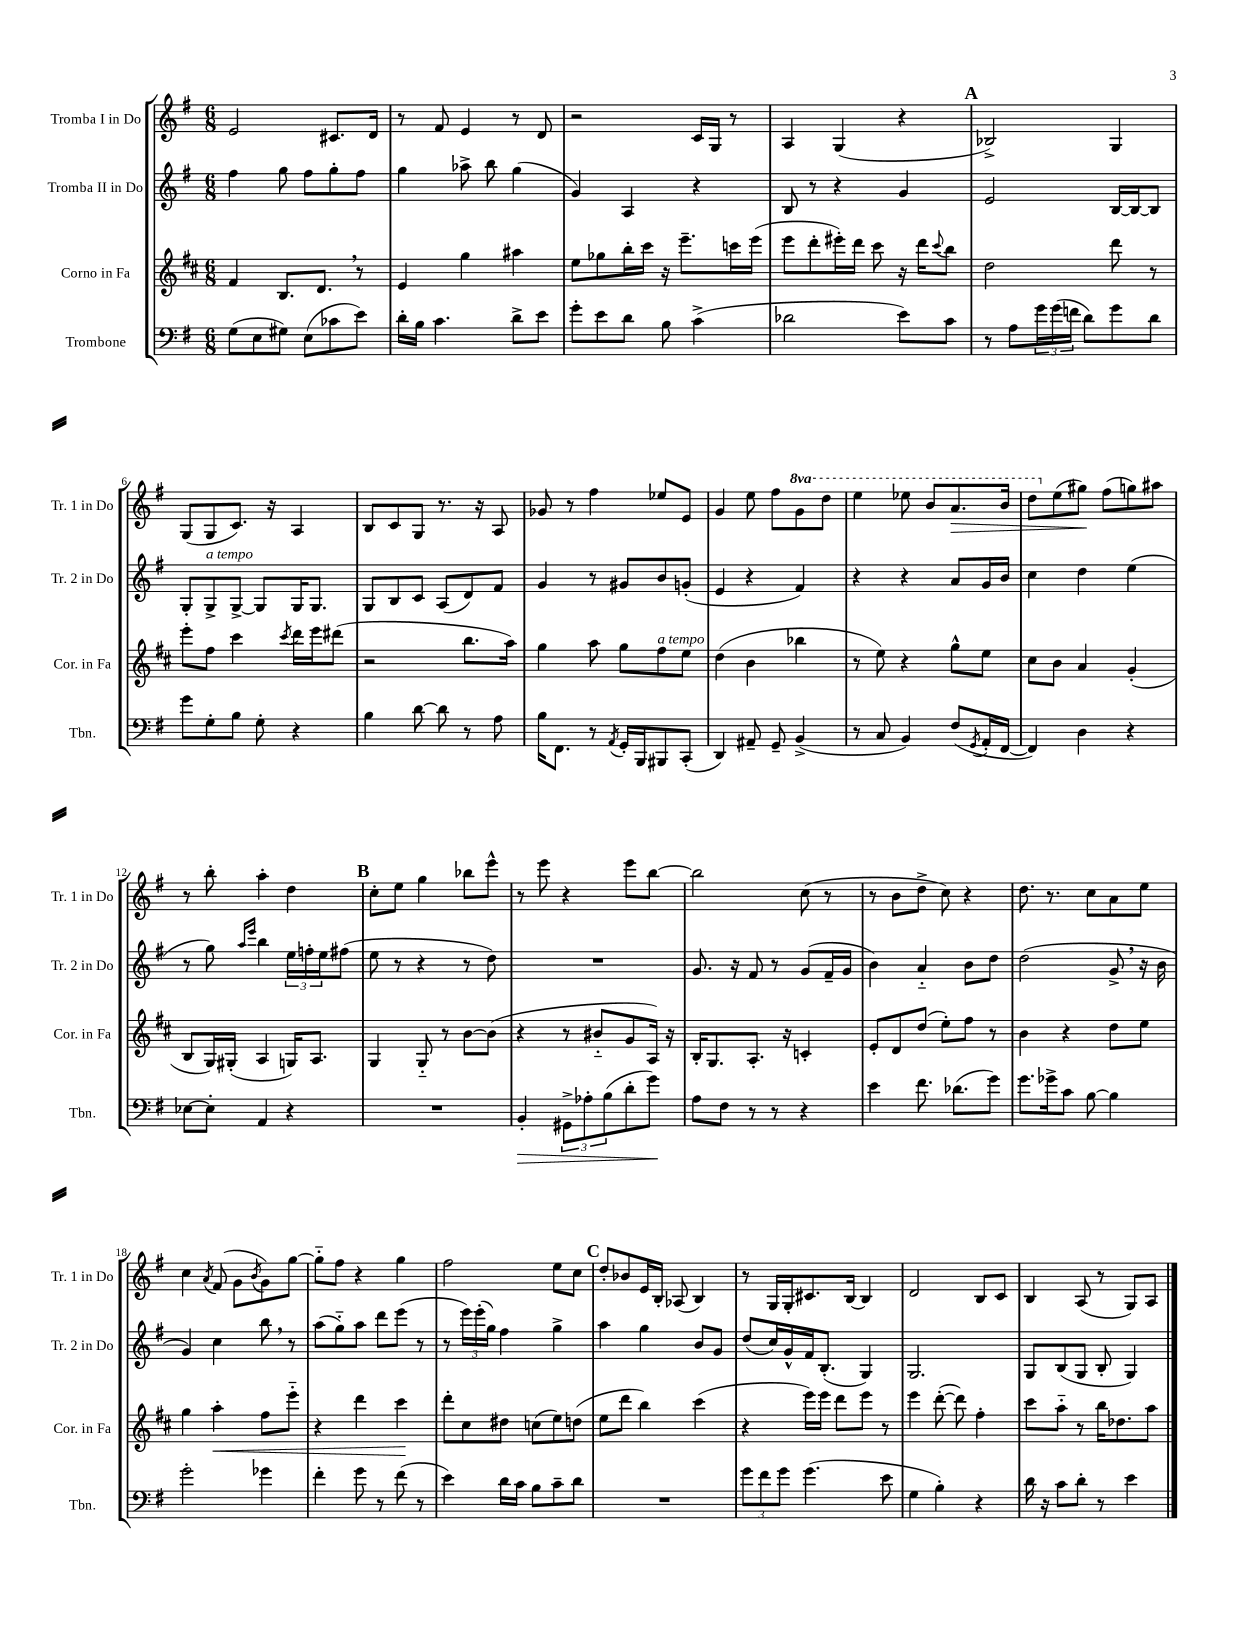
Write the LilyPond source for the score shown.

<<
\new StaffGroup <<
\new Staff = "s0" \with { instrumentName = "Tromba I in Do" shortInstrumentName = "Tr. 1 in Do" } {
    \clef treble \key g \major \numericTimeSignature \time 6/8 \set Staff.ottavationMarkups = #ottavation-simple-ordinals
    e'2 cis'8. d'16 |
    r8 fis'8 e'4 r8 d'8 |
    r2 c'16 g16 r8 |
    a4 g4( r4 |
    \mark \markup { \bold "A" } bes2->) g4 |
    g8( g8 c'8.) r16 a4 |
    b8 c'8 g8 r8. r16 a8 |
    ges'8 r8 fis''4 ees''8 e'8 |
    g'4 e''8 fis''8 \ottava #1 g''8 d'''8 |
    e'''4 ees'''8 b''8 a''8.\> b''16 |
    d'''8 \ottava #0 e''8( gis''8\!) fis''8( g''8) ais''8 |
    r8 b''8-. a''4-. d''4 |
    \mark \markup { \bold "B" } c''8-. e''8 g''4 bes''8 e'''8-^ |
    r8 e'''8 r4 e'''8 b''8~ |
    b''2 c''8( r8 |
    r8 b'8 d''8-> c''8) r4 |
    d''8. r8. c''8 a'8 e''8 |
    c''4 \acciaccatura { a'8 } fis'8( g'8 \acciaccatura { b'8 } g'8) g''8~ |
    g''8-_ fis''8 r4 g''4 |
    fis''2 e''8 c''8 |
    \mark \markup { \bold "C" } d''8-. bes'8 e'16 b16-. aes8( b4) |
    r8 g16 g16-. cis'8. b16~ b4 |
    d'2 b8 c'8 |
    b4 a8( r8 g8) a8 \bar "|." |
}
\new Staff = "s1" \with { instrumentName = "Tromba II in Do" shortInstrumentName = "Tr. 2 in Do" } {
    \clef treble \key g \major \numericTimeSignature \time 6/8
    fis''4 g''8 fis''8 g''8-. fis''8 |
    g''4 aes''8-> b''8 g''4( |
    g'4) a4 r4 |
    b8 r8 r4 g'4 |
    \mark \markup { \bold "A" } e'2 b16~ b16~ b8 |
    g8-. g8->^\markup { \italic "a tempo" } g8~-> g8 g16 g8. |
    g8 b8 c'8 a8( d'8) fis'8 |
    g'4 r8 gis'8 b'8 g'8-.( |
    e'4 r4 fis'4) |
    r4 r4 a'8 g'16 b'16 |
    c''4 d''4 e''4( |
    r8 g''8) \grace { a''16 e'''16 } b''4 \tuplet 3/2 { e''16 f''16-. e''16 } fis''8( |
    \mark \markup { \bold "B" } e''8 r8 r4 r8 d''8) |
    R2. |
    g'8. r16 fis'8 r8 g'8( fis'16-- g'16 |
    b'4) a'4-_ b'8 d''8 |
    d''2( g'8-> \breathe r16 b'16 |
    g'4) c''4 b''8 \breathe r8 |
    a''8( g''8-_) a''8 d'''8 e'''8( r8 |
    r8 \tuplet 3/2 { e'''16) e'''16-.( g''16) } fis''4 g''4-> |
    \mark \markup { \bold "C" } a''4 g''4 b'8 g'8 |
    d''8( c''16) g'16-^ fis'16 b8.-.( g4) |
    g2. |
    g8 b8( g8 b8-. g4) \bar "|." |
}
\new Staff = "s2" \with { instrumentName = "Corno in Fa" shortInstrumentName = "Cor. in Fa" } {
    \clef treble \key d \major \numericTimeSignature \time 6/8
    fis'4 b8. d'8. \breathe r8 |
    e'4 g''4 ais''4 |
    e''8 ges''8 b''16-. cis'''16 r16 e'''8.-- c'''16 e'''16( |
    e'''8 d'''8-. eis'''16-.) d'''16 cis'''8 r16 d'''16 \appoggiatura { cis'''8 } b''8 |
    \mark \markup { \bold "A" } d''2 d'''8 r8 |
    e'''8-. fis''8 cis'''4 \acciaccatura { cis'''8 } d'''16 e'''16 dis'''8( |
    r2 b''8. a''16) |
    g''4 a''8 g''8 fis''8^\markup { \italic "a tempo" } e''8 |
    d''4( b'4 bes''4 |
    r8 e''8) r4 g''8-^ e''8 |
    cis''8 b'8 a'4 g'4-.( |
    b8 g16) gis16-.( a4 g16) a8. |
    \mark \markup { \bold "B" } g4 g8-_ r8 b'8~ b'8( |
    r4 r8 bis'8-_ g'8 a16) r16 |
    b16-. g8. a8.-. r16 c'4-. |
    e'8-. d'8 d''8( e''8-.) fis''8 r8 |
    b'4 r4 d''8 e''8 |
    g''4 a''4-.\< fis''8 e'''8-_ |
    r4 d'''4 cis'''4\! |
    d'''8-. cis''8 dis''8 c''8( e''8) d''8( |
    \mark \markup { \bold "C" } e''8 d'''8 b''4) cis'''4( |
    r4 e'''16) e'''16 d'''8 e'''8 r8 |
    e'''4 d'''8~-.( d'''8) fis''4-. |
    cis'''8 a''8-_ r8 b''16 des''8. a''8 \bar "|." |
}
\new Staff = "s3" \with { instrumentName = "Trombone" shortInstrumentName = "Tbn." } {
    \clef bass \key g \major \numericTimeSignature \time 6/8
    g8( e8 gis8) e8( ces'8 e'8) |
    d'16-. b16 c'4. d'8-> e'8 |
    g'8-. e'8 d'8 b8 c'4->( |
    des'2 e'8) c'8 |
    \mark \markup { \bold "A" } r8 a8 \tuplet 3/2 { g'16 g'16( f'16 } d'8) g'8 d'8 |
    g'8 g8-. b8 g8-. r4 |
    b4 d'8~ d'8 r8 a8 |
    b16 fis,8. r8 \acciaccatura { a,8 } g,16-. b,,16 bis,,8 c,8-.( |
    d,4) ais,8-- g,8-- b,4->( |
    r8 c8 b,4) fis8( \acciaccatura { g,8 } a,16-. fis,16~ |
    fis,4) d4 r4 |
    ees8~ ees8-. a,4 r4 |
    \mark \markup { \bold "B" } R2. |
    b,4-.\> \tuplet 3/2 { gis,8-> aes8-. b8( } d'8-. g'8\!) |
    a8 fis8 r8 r8 r4 |
    e'4 fis'8. des'8.( g'8) |
    g'8. ges'16-> c'8 b8~ b4 |
    g'2-. ges'4 |
    fis'4-. g'8 r8 fis'8( r8 |
    e'4) d'16 c'16 b8 c'8-- d'8 |
    \mark \markup { \bold "C" } R2. |
    \tuplet 3/2 { g'8 fis'8 g'8 } g'4.( e'8 |
    g4 b4-.) r4 |
    d'16 r16 c'8 d'8-. r8 e'4 \bar "|." |
}
>>
>>
